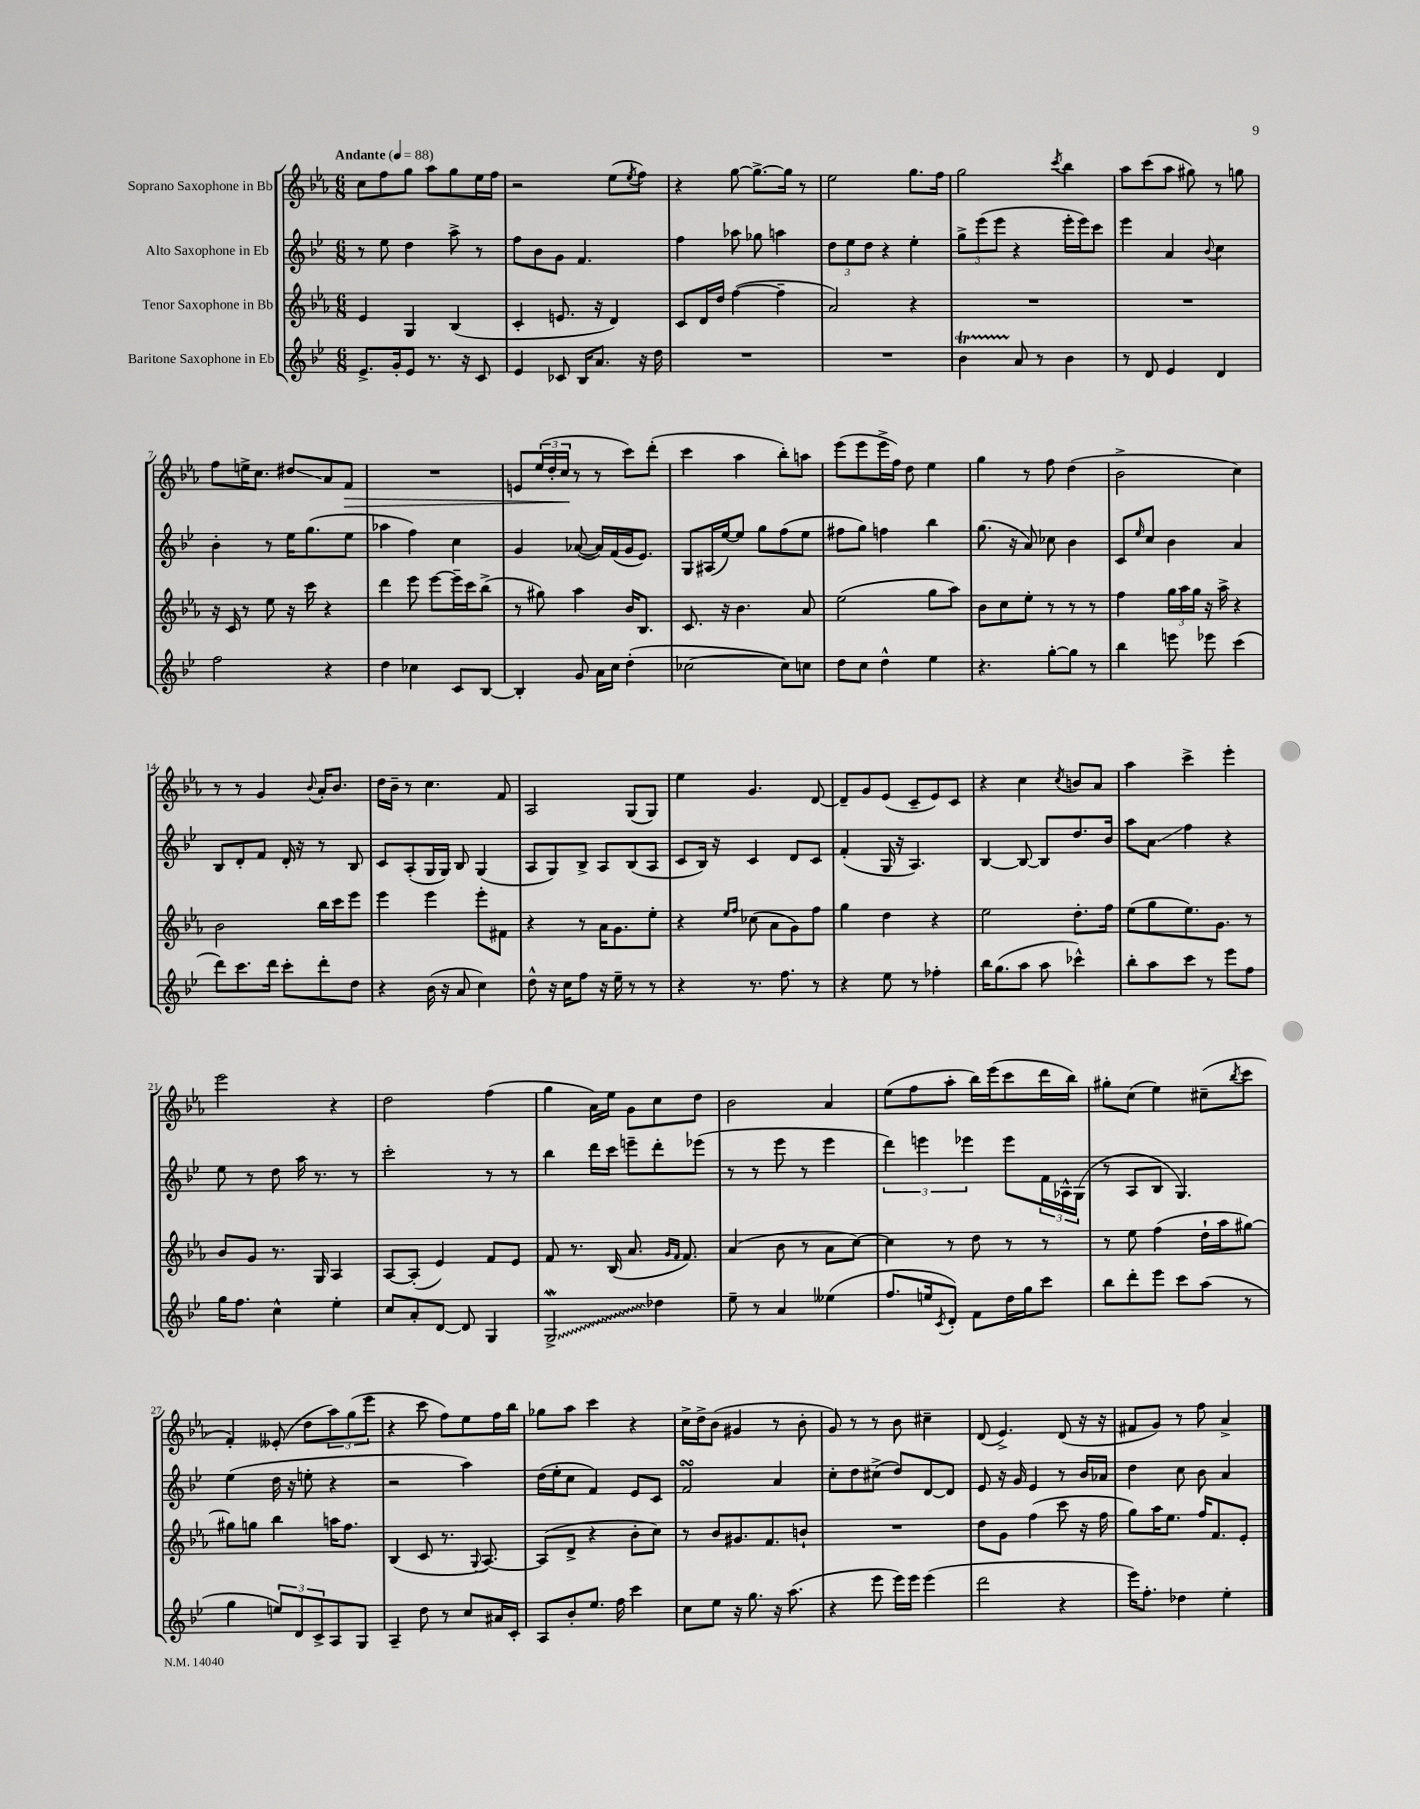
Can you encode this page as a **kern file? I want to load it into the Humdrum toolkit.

**kern	**kern	**kern	**kern
*staff4	*staff3	*staff2	*staff1
*clefG2	*clefG2	*clefG2	*clefG2
*k[b-e-]	*k[b-e-a-]	*k[b-e-]	*k[b-e-a-]
*M6/8	*M6/8	*M6/8	*M6/8
*MM88	*MM88	*MM88	*MM88
8.e-^	4e-	8r	8cc
.	.	8ee-	8ff
16g'	.	.	.
8e-	4G	4dd	8gg
8.r	.	.	8aa-
.	(4B-	8aa^	8gg
16r	.	.	.
8c	.	8r	16ee-
.	.	.	16ff
=	=	=	=
4e-	4c'	8ff	2r
.	.	8b-	.
8c-	8.e	8g	.
16B-	.	4.f	.
8.a	16r	.	.
.	4d)	.	(8ee-
.	.	.	8qee-
16r	.	.	8ff)
16dd	.	.	.
=	=	=	=
2.r	8c	4ff	4r
.	16d	.	.
.	16dd	.	.
.	([4ff	8aa-	[8gg
.	.	8gg-	8.gg^_
.	4ff~]	4aa	.
.	.	.	16gg]
.	.	.	8r
=	=	=	=
2.r	2a-)	12dd	2ee-
.	.	12ee-	.
.	.	12dd	.
.	.	4r	.
.	4r	4ee-'	8.gg
.	.	.	16ff
=	=	=	=
4b-	2.r	12gg^	2gg
.	.	(12eee-	.
.	.	12eee-	.
8a	.	4r	.
8r	.	.	.
.	.	.	8qccc
4b-	.	16eee-'	4bb-
.	.	16eee-)	.
.	.	8ccc	.
=	=	=	=
8r	2.r	4eee-	8aa-
8d	.	.	(8ccc
4e-	.	4a	8aa-
.	.	.	8gg#)
.	.	8qqb-	.
4d	.	4cc	8r
.	.	.	8gg
=	=	=	=
2ff	16r	4b-'	8ff
.	16c	.	.
.	8r	.	16ee^
.	.	.	8.cc
.	8ee-	8r	.
.	16r	16ee-	8dd#
.	16ccc	(8.gg	.
4r	4r	.	8a-
.	.	8ee-	8f
=	=	=	=
4dd	4ddd	4aa-	2.r
4cc-	8eee-	4ff)	.
.	[8eee-	.	.
8c	16eee-~]	4cc	.
.	16ccc	.	.
[8B-	(8bb-^	.	.
=	=	=	=
4B-']	8r	4g	8e
.	8gg#)	.	(24ee-
.	.	.	24dd'
.	.	.	24cc
8g	4aa-	([8a-	8r
16a	.	16a-])	8r
16cc	.	(16f	.
(4dd'	16b-	16g	8ccc)
.	8.B-	8.e-)	.
.	.	.	(8ddd'
=	=	=	=
[2cc-	8.c	8G	4ccc
.	.	(16A#	.
.	16r	[16ee-)	.
.	4.b-	8ee-]	4aa-
.	.	8gg	.
8cc-])	.	(8ff	8bb-')
8cc	8a-	8ee-	8aa
=	=	=	=
8dd	(2ee-	8ff#	(8eee-
8cc	.	8gg)	8eee-
4dd^^	.	4ff	16eee-^
.	.	.	16ff)
.	.	.	8dd
4ee-	8gg	4bb-	4ee-
.	8aa-)	.	.
=	=	=	=
4.r	8b-	(8.gg	4gg
.	8cc	.	.
.	.	16r	.
.	8ee-'	8a)	8r
[8gg'	8r	8cc-	8ff
8gg]	8r	4b-	(4dd
8r	8r	.	.
=	=	=	=
4bb-	4ff	8c	2b-^
.	.	16qqee-	.
.	.	8cc	.
8eee	24gg	4b-	.
.	24aa-	.	.
.	24gg	.	.
8eee-	16r	.	.
.	16aa-^	.	.
(4ccc	4r	4a	4cc)
=	=	=	=
8ddd)	2b-	8B-	8r
8.ccc	.	8d'	8r
.	.	8f	4g
16ddd	.	.	.
8ccc'	.	16d'	.
.	.	16r	.
.	.	.	8qqb-
8ddd'	16bb-	8r	16a-'
.	16ccc	.	8.b-
8dd	8eee-	8B-	.
=	=	=	=
4r	4eee-	8c	16dd
.	.	.	16b-~
.	.	(8A'	8r
(16b-	4eee-	16G	4.cc
16r	.	16G)	.
8a	.	8B-	.
4cc)	8eee-'	(4G	.
.	8f#	.	8f
=	=	=	=
8dd^^	4r	8A	2A-
16r	.	8G)	.
16cc	.	.	.
8ff	8r	8B-^	.
16r	16a-	8A	.
16ee-~	8.g	.	.
8r	.	(8B-	(8G
8r	8ee-'	8A	8G)
=	=	=	=
4r	4r	8c	4ee-
.	.	16B-)	.
.	.	16r	.
.	16qqee-	.	.
.	16qqff	.	.
8.r	(8cc-	4c	4.g
.	8a-	.	.
8.ff	.	.	.
.	8g)	8d	.
8r	8ff	8c	[8d
=	=	=	=
4r	4gg	(4f'	8d~]
.	.	.	8g
8ee-	4dd	16G	(8e-
.	.	16r	.
8r	.	4.A)	8c~
4ff-'	4r	.	8e-)
.	.	.	8c
=	=	=	=
16bb-	2ee-	[4B-	4r
(8.gg	.	.	.
8aa	.	8B-_	4cc
8aa	.	8B-]	.
.	.	.	8qcc
4ccc-^^)	8.dd'	8.dd	8b
.	.	.	8a-
.	16ff	16b-	.
=	=	=	=
8bb-'	(8ee-	8aa	4aa-
8aa	8gg	8a	.
8ccc	8.ee-)	4ff	4ccc^
8r	.	.	.
.	8.g	.	.
8eee-	.	4r	4eee-'
8ff	8r	.	.
=	=	=	=
16gg	8b-	8ee-	2eee-
8.ff	.	.	.
.	8g	8r	.
4cc^^	8.r	8dd	.
.	.	16aa	.
.	16G	8.r	.
4ee-'	4A-	.	4r
.	.	8r	.
=	=	=	=
8cc	[8A-	2ccc'	2dd
8a'	(8A-']	.	.
[8d	4e-)	.	.
8d]	.	.	.
4G	8f	8r	(4ff
.	8e-	8r	.
=	=	=	=
2G^	8f	4bb-	4gg
.	8.r	.	.
.	.	16ddd	16a-)
.	(16B-	16ccc	16ee-
.	8.a-	8eee~	8g
4dd-	.	8ddd'	8cc
.	16qqg	.	.
.	16qqf	.	.
.	8.f)	.	.
.	.	(8eee-	8dd
=	=	=	=
8ee-~	(4a-	8r	2b-
8r	.	8r	.
4a	8b-	8eee-	.
.	8r	8r	.
(4ee--	8a-	4eee-	4a-
.	[8cc)	.	.
=	=	=	=
8.ff	4cc]	6ddd)	(8ee-
.	.	.	8ff
.	.	6eee	.
16ee	.	.	.
8qc	.	.	.
8d')	8r	.	8aa-'
.	.	6eee-	.
8f	8dd	.	16bb-)
.	.	.	(16eee-
16dd	8r	8eee-	8ccc
16gg	.	.	.
8ccc	8r	24f	16ddd
.	.	24A-^^	.
.	.	.	16bb-)
.	.	(24G	.
=	=	=	=
8bb-	8r	8r	8gg#'
8ddd'	8ee-	8A	(8cc
8eee-	(4ff	8B-	4ee-)
8ccc	.	4.G)	.
(8aa	16dd`	.	(8cc#~
.	16aa-	.	.
.	.	.	8qbb-
8r	[8gg#)	.	8ccc
=	=	=	=
4gg	8gg#]	(4ee-	4f')
.	8gg	.	.
12ee)	4bb-	16dd	(8e--'
.	.	16r	.
12d	.	.	.
.	.	8ee'	8dd
12c^	.	.	.
8A	16aa	4r	12aa-)
.	8.ff	.	.
.	.	.	(12gg
8G	.	.	.
.	.	.	12eee-
=	=	=	=
4A~	(4B-	2r	4r
8dd	8c	.	8ccc
8r	8.r	.	8ff)
8cc	.	4aa)	8ee-
.	8qqG	.	.
.	[8.A-)	.	.
16a#	.	.	16ff
16c'	.	.	16bb-
=	=	=	=
8A	(8A-]	(16dd	8gg-
.	.	16ee-'	.
8b-'	8d^	8cc	8aa-
8.ee-	4r	4f)	4ccc
16ff	.	.	.
4ccc	8b-'	8e-	4r
.	8cc)	8c	.
=	=	=	=
8cc	8r	2f	16cc^
.	.	.	16dd^
8ee-	8b-	.	(8b-
16r	8.g#	.	4g#
8.gg	.	.	.
.	8.f	.	.
16r	.	4a	8r
(8.aa	.	.	.
.	8b`	.	8b-'
=	=	=	=
4r	2.r	8cc'	8g)
.	.	8dd	8r
8eee-	.	(8cc#^	8r
16eee-)	.	8dd)	8b-
16eee-	.	.	.
(4eee-	.	[8d	4cc#~
.	.	8d]	.
=	=	=	=
2ddd	8dd	8e-	(8d
.	8g	16r	4.e-^)
.	.	16g	.
.	(4ff	4e-	.
4r	8ccc	8r	(8d
.	16r	16b-	16r
.	16ff	16a-	16r
=	=	=	=
16eee-)	8gg)	4dd	8f#
8.ff'	.	.	.
.	16aa-	.	8g)
.	8.ee-	.	.
4dd-	.	8cc	8r
.	16ff	8b-	8ff
.	8.f	.	.
4ee-'	.	4a	4a-^
.	8e-'	.	.
==	==	==	==
*-	*-	*-	*-
